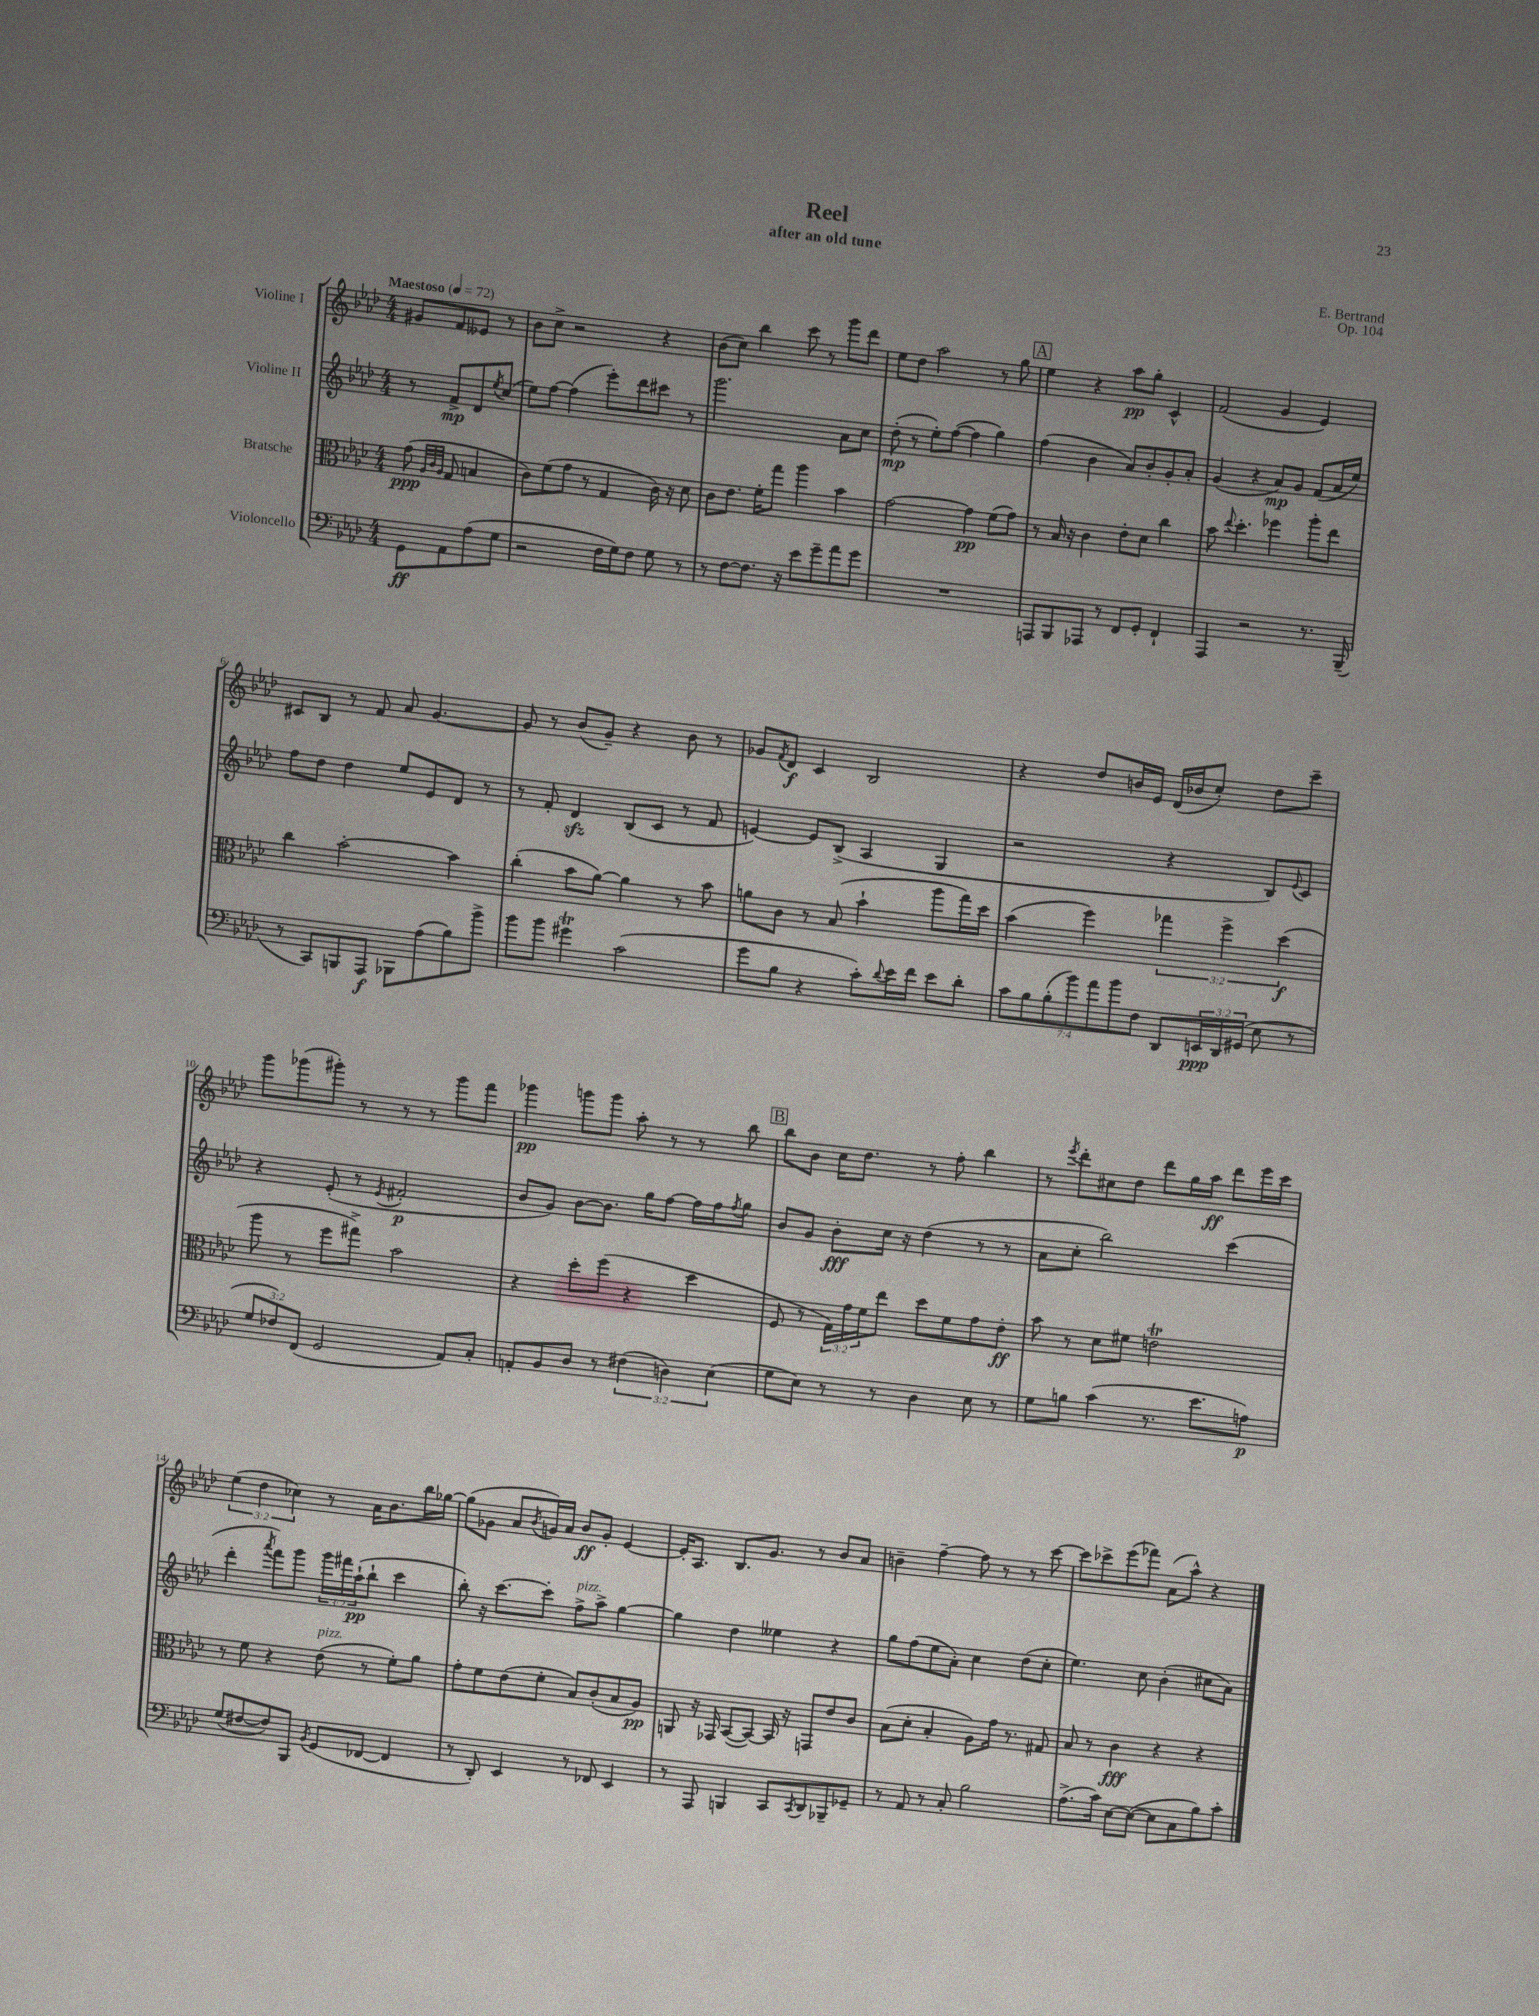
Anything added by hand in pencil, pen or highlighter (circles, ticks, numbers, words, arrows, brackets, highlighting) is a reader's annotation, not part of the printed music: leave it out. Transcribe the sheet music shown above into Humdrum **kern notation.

**kern	**kern	**kern	**kern
*staff4	*staff3	*staff2	*staff1
*clefF4	*clefC3	*clefG2	*clefG2
*k[b-e-a-d-]	*k[b-e-a-d-]	*k[b-e-a-d-]	*k[b-e-a-d-]
*M4/4	*M4/4	*M4/4	*M4/4
*MM72	*MM72	*MM72	*MM72
8GG\L	(8g\	8r	8g#/L
.	32qqA-/LLL	.	.
.	32qqc/	.	.
.	32qqA-/JJJ	.	.
8AA-\	8G/	8f^/L	8f/
(8A-\	4B/	8d-/	8e--/J
.	.	8qee-/	.
8G\J	.	(8cc/J	8r
=	=	=	=
2r	8c\L)	8ee-\L)	8b-\L
.	(8f\	[8ff\J	8cc^\J
.	8g\J	(4ff\]	2r
.	8r	.	.
16F\LL	4G/	8eee-'\L)	.
16G\J)	.	.	.
8F\J	.	8ddd-\	.
8G\	16c\)	8ccc#\J	4r
.	16r	.	.
8r	8d-\	8r	.
=	=	=	=
8r	8c\L	2.ggg\	(8b-\L
[8F\L	8.e-\J	.	8cc\J)
8.F\]J	.	.	4bb-\
.	16f'\LK	.	.
.	8gg\J	.	.
16r	.	.	.
8e-\L	4aa-\	.	8ccc\
8g~\	.	.	8r
8a-\	4b-\	8a-\L	8ggg\L
8g\J	.	8cc\J	8ddd-\J
=	=	=	=
1r	[2g\	(8dd-'\	8ee-\L
.	.	8r	8dd-\J
.	.	8ee-'\L)	2aa-\
.	.	([8ff\J	.
.	4g\]	4ff\]	.
.	(8f\L	4gg\)	8r
.	8g\J)	.	8gg\
=	=	=	=
8AAA/L	8r	(4ff\	4ee-\
8BBB-/	16B-/	.	.
.	16r	.	.
8AAA-/J	4c\	4b-\	4r
8r	.	.	.
8FF/L	8e-'\L	8a-/L)	8aa-\L
8GG'/J	8d-\J	8b-'/	8gg'\J
4FF`/	4cc\	8g'/	4c^^/
.	.	8a-'/J	.
=	=	=	=
4AAA-/	8b-\	(4g/	(2f/
.	8qqee-/	.	.
.	4.dd-'\	.	.
2r	.	4r	.
.	4ff-\	8a-/L)	4g/
.	.	8g/J	.
8.r	8aa-'\L	(8f/L	4e-/)
.	8ee-\J	16a-/L	.
(16BBB-~/	.	16ee-/JJ)	.
=	=	=	=
8r	4cc\	8ff\L	8c#/L
8CC/L)	.	8dd-\J	8B-/J
8BBB/	[2b-'\	4dd-\	8r
8AAA-/J	.	.	8f/
8BBB-\L	.	8ee-/L	8a-/
(8A-\	.	8e-/	[4.g/
8B-\)	4b-\]	8d-/J	.
8b-^\J	.	8r	.
=	=	=	=
8b-\L	(4cc'\	8r	8g/]
8b-\J	.	8f'/	8r
4g#\	8b-\L	4d-/	(8b-/L
.	[8a-\J)	.	8g~/J)
(2c\	4a-\]	(8B-/L	4r
.	.	8c/J	.
.	8r	8r	8b-\
.	8b-\	8f/	8r
=	=	=	=
8g\L	8a\L	[4e/)	8g-/L
.	.	.	8qf/
8B-\J	8c\J	.	8d-/J
4r	8r	8e/]L	4c/
.	(8B-/	(8B-^/J	.
8c'\L)	4b-`\	4A-/	2B-/
8qqd-/	.	.	.
16e-\L	.	.	.
16f\JJ	.	.	.
8e-\L	8aa-\L	4G/	.
8d-'\J	16gg\L)	.	.
.	16dd-\JJ	.	.
=	=	=	=
14c\L	(4b-\	2r	4r
14B-\	.	.	.
(14B-'\	.	.	.
14b-\)	.	.	.
.	4ff\)	.	8dd-/L
14a-\	.	.	.
14b-\	.	.	.
.	.	.	16b/L
14F\J	.	.	.
.	.	.	16e-/JJ
8DD-/L	6gg-\	4r	(16d-/LL
.	.	.	16b-/J
24EE/L	.	.	8cc'/J)
24DD-/	6ff^\	.	.
(24GG#/JJ	.	.	.
8E-\	.	8B-/L)	8dd-\L
.	(6dd-\	.	.
.	.	8qqe-/	.
8r	.	8c/J	8ccc~\J
=	=	=	=
12G/L	8aa-\	4r	8ggg\L
12F-/)	.	.	.
.	8r	.	(8ggg-\
(12FF/J	.	.	.
2GG/	8ff\L	(8e-'/	8ggg#'\J)
.	8gg#^\J)	8r	8r
.	.	8qe-/	.
.	2b-\	2f#'/	8r
.	.	.	8r
8AA-/L)	.	.	8ggg#\L
8C'/J	.	.	8fff\J
=	=	=	=
8AA'/L	4r	8b-/L	4ggg-\
8BB-/	.	8g/J)	.
8D-/J	8dd-'\L	[8b-\L	8ggg\L
8r	(8ff\J	8.b-\]J	8ggg\J
(6F#\	4r	.	8aa-'\
.	.	16gg\LK	.
.	.	[8ff\J	8r
6D\)	.	.	.
.	4dd-\	16ff\]LL	8r
.	.	16ff\J	.
(6E-\	.	.	.
.	.	8qff/	.
.	.	8gg\J	8bb-\
=	=	=	=
8G\L	8F/	8b-/L	8bb-\L
8E-\J)	8r	8g/J	8b-\J
8r	24G\LL)	8b-'\L	16cc\LK
.	24g\	.	.
.	.	.	8.dd-\J
.	24f\J	.	.
8r	8ee-\J	16cc\Jk	.
.	.	16r	.
4D-\	8dd-\L	(4dd-\	8r
.	8f\	.	8ff'\
8E-\	8g\	8r	4bb-\
8r	8e-'\J	8r	.
=	=	=	=
8G\L	8b-\	8a-\L	8r
.	.	.	8qeee-/
8B\J	8r	8cc'\J	8ddd-'\L
(4c\	8d-\L	2bb-\)	8cc#\
.	8f#\J	.	8dd-\J
8.r	2e\	.	8ddd-\L
.	.	.	16gg\L
8.e-\L	.	.	16aa-\JJ
.	.	(4ccc\	8ddd-\L
8A\J)	.	.	16eee-\L
.	.	.	16ccc\JJ
=	=	=	=
(8G/L	8r	4ddd-'\	(6ee-\
[8F#/	8f\	.	.
.	.	.	6dd-\
.	.	8qaaa-/	.
8F#/])	4r	8fff\L)	.
.	.	.	6cc-\)
8BBB-/J	.	8ggg\J	.
8qBB-/	.	.	.
(8GG/L	(8e-\	24ggg\LL	8r
.	.	24fff#\	.
.	.	(24aa-`\J	.
[8FF-/J	8r	8bb-`\J	16a-\LK
.	.	.	8.b-\
4FF-/]	8f'\L)	4ccc\	.
.	8a-\J	.	16bb-\L
.	.	.	[16gg-\JJ
=	=	=	=
8r	8g'\L	8bb-'\)	(8gg-\]L
8DD-'/)	8f\	16r	8g-\J
.	.	[8.ccc\L	.
4EE-/	(8e-\	.	8a-/L
.	.	.	8qb-/
.	8f'\J	8ccc'\]J	16g/L)
.	.	.	16a-/JJ
8r	8B-/L)	8ff^\L	8b-/L
8FF-/	(8c'/	8aa-^\J	8g'/J
4EE-/	8B-/	[4gg\	[4e-/
.	8A-/J)	.	.
=	=	=	=
8r	8AA/	4gg\]	16e-'/]LK
.	.	.	8.A-/J
8AAA-/	16r	.	.
.	16GG-/	.	.
4BBB/	([8BB-/L	4dd-\	8.B-/L
.	8BB-/_J)	.	.
.	.	.	8.g/J
8CC/L	16BB-/]	4ee--\	.
.	16r	.	.
8qCC/	.	.	.
8DD-/	8GG/L	.	8r
8BBB-~/	8e-/	4r	8b-/L
8GG-~/J	8c/J	.	8a-/J
=	=	=	=
8r	(8B-\L	8gg\L	4b~\
8AA-/	8d-'\J	(8ff\	.
8r	4B-'/	8ee-\	[4ff~\
8C'/	.	8a-'\J)	.
2B-\	8A-\L)	4cc\	8ff\]
.	16g\Jk	.	8r
.	8.r	.	.
.	.	(8dd-\L	8r
.	8G#/	8cc'\J	[8ccc\
=	=	=	=
(8.A-^\L	8B-/	4.ee-\)	8ccc\]L
.	8r	.	8ccc-^\
16c\Jk)	.	.	.
[8E-\L	4c\	.	(8eee-\
(8E-\_J	.	8cc\	8fff-\J)
8E-\]L	4r	(4b-'\	(8a-\L
8C\	.	.	8aa-^^\J)
8B-\)	4r	8cc#\L	4r
8c'\J	.	8a-\J)	.
==	==	==	==
*-	*-	*-	*-
